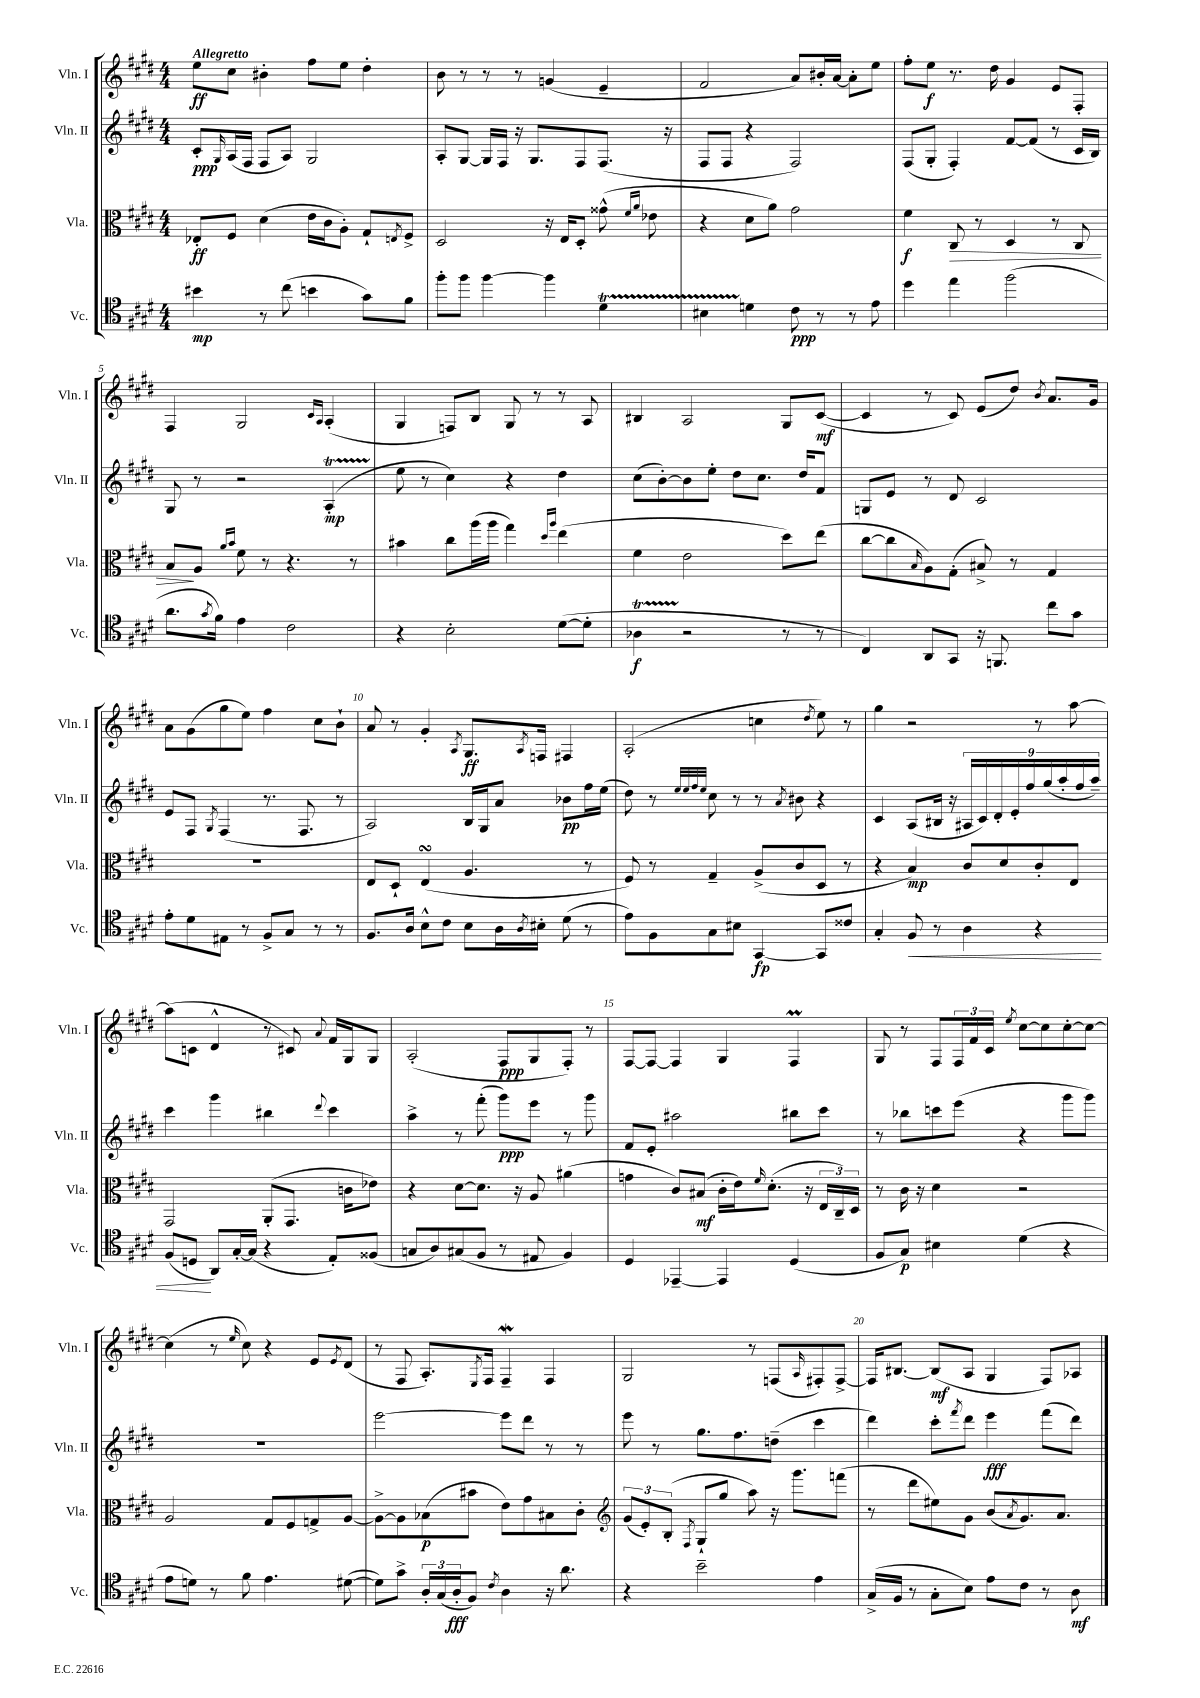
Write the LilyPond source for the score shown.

<<
\new StaffGroup <<
\new Staff = "s0" \with { instrumentName = "Vln. I" shortInstrumentName = "Vln. I" } {
    \clef treble \key e \major \numericTimeSignature \time 4/4 \tempo "Allegretto"
    e''8\ff cis''8 bis'4-. fis''8 e''8 dis''4-. |
    b'8 r8 r8 r8 g'4( e'4-- |
    fis'2 a'8) bis'16-. a'16~ a'8-. e''8 |
    fis''8-. e''8\f r8. dis''16 gis'4 e'8 fis8-. |
    fis4 gis2 \grace { cis'16 a16 } a4-.( |
    gis4 f8) b8 gis8 r8 r8 a8 |
    bis4 a2 gis8 cis'8~\mf( |
    cis'4 r8 cis'8) e'8( dis''8) \acciaccatura { b'8 } a'8. gis'16 |
    a'8 gis'8( gis''8 e''8) fis''4 cis''8 b'8-! |
    a'8 r8 gis'4-. \acciaccatura { a8 } gis8.\ff \acciaccatura { a8 } f16 fis4 |
    a2-.( c''4 \acciaccatura { dis''8 } e''8) r8 |
    gis''4 r2 r8 a''8~ |
    a''8( c'8 dis'4-^ r8 cis'8) \appoggiatura { a'8 } fis'16 gis16 gis8 |
    a2-.( fis8\ppp gis8 fis8-.) r8 |
    fis8~ fis8~ fis4 gis4 fis4\prall |
    gis8 r8 fis8 \tuplet 3/2 { fis16 fis'16 cis'16 } \acciaccatura { e''8 } cis''8~ cis''8 cis''8~-. cis''8~ |
    cis''4( r8 \grace { e''16 } cis''8) r4 e'8 \acciaccatura { e'8 } dis'8( |
    r8 fis8 a8.-.) \acciaccatura { e8 } fis16 fis4--\mordent fis4 |
    gis2 r8 f8( \grace { a16 } fis8-.) fis8~-> |
    fis16 bis8.~ bis8\mf( a8 gis4 fis8) aes8 \bar "|." |
}
\new Staff = "s1" \with { instrumentName = "Vln. II" shortInstrumentName = "Vln. II" } {
    \clef treble \key e \major \numericTimeSignature \time 4/4
    cis'8-.\ppp \grace { gis16 } a16( fis16 fis8 a8) gis2 |
    a8-. gis8~ gis16 fis16 r16 gis8. fis8 fis8.( r16 |
    fis8 fis8 r4 fis2) |
    fis8( gis8-. fis4-.) fis'8~ fis'8( r8 cis'16 b16) |
    gis8 r8 r2 a4-.\startTrillSpan\mp( |
    e''8\stopTrillSpan r8 cis''4) r4 dis''4 |
    cis''8( b'8~-.) b'8 e''8-. dis''8 cis''8. dis''16 fis'8 |
    g8 e'8 r8 dis'8 cis'2 |
    e'8 fis8 \acciaccatura { gis8 } fis4( r8. fis8. r8 |
    a2) b16 gis16 a'8 bes'8\pp fis''16 e''16( |
    dis''8) r8 \grace { e''32 e''32 fis''32 e''32 } cis''8 r8 r8 \acciaccatura { a'8 } bis'8 r4 |
    cis'4 a8( bis16 r16 \tuplet 9/8 { ais16 cis'16) dis'16-. e'16-. fis''16 gis''16( a''16-. fis''16 a''16--) } |
    cis'''4 gis'''4 bis''4 \appoggiatura { dis'''8 } cis'''4 |
    a''4-> r8 fis'''8-.( gis'''8\ppp) e'''8 r8 gis'''8 |
    fis'8 e'8-. ais''2 bis''8 cis'''8 |
    r8 bes''8 c'''8 e'''8( r4 gis'''8 gis'''8) |
    R1 |
    e'''2~ e'''8 dis'''8 r8 r8 |
    e'''8 r8 gis''8. fis''8. d''8--( cis'''4 |
    dis'''4) cis'''8-. \acciaccatura { fis'''8 } dis'''8 e'''4\fff fis'''8( dis'''8) \bar "|." |
}
\new Staff = "s2" \with { instrumentName = "Vla." shortInstrumentName = "Vla." } {
    \clef alto \key e \major \numericTimeSignature \time 4/4
    ees8-.\ff fis8 dis'4( e'16 cis'16 a8-.) gis8-! \acciaccatura { e8 } fis8-> |
    dis2 r16 e16 dis8-. gisis'8-^( \grace { fis'16 a'16 } ees'8 |
    r4 dis'8 a'8) gis'2 |
    fis'4\f cis8\> r8 dis4 r8 cis8 |
    b8\! a8 \grace { a'16 b'16 } fis'8 r8 r4. r8 |
    bis'4 cis''8 a''16( a''16 gis''4) \grace { dis''16 a''16 } e''4( |
    fis'4 e'2 dis''8) e''8( |
    cis''8~ cis''8 \grace { b16 } a8) gis8-.( bis8->) r8 gis4 |
    R1 |
    e8 dis8-! e4\turn( a4. r8 |
    fis8) r8 gis4-- a8->( cis'8 dis8 r8 |
    r4 b4\mp) cis'8 dis'8 cis'8-. e8 |
    gis,2 a,8-.( gis,8. c'16 ees'8) |
    r4 dis'8~ dis'8. r16 a8 ais'4( |
    g'4 cis'8) bis8\mf( cis'16-. e'16) \grace { fis'16 } dis'8.-.( r16 \tuplet 3/2 { e16 cis16--) dis16 } |
    r8 cis'16 r16 dis'4 r2 |
    a2 gis8 fis8 g8-> a8~ |
    a8~-> a8 bes8\p( bis'8 e'8) gis'8 bis8 cis'8-. |
    \clef treble \tuplet 3/2 { gis'8( e'8-.) b8-.( } \acciaccatura { fis8 } gis8-! gis''8 a''8) r16 gis'''8. f'''8( |
    r8 dis'''8 eis''8) gis'8 b'8( \acciaccatura { a'8 } gis'8.) a'8. \bar "|." |
}
\new Staff = "s3" \with { instrumentName = "Vc." shortInstrumentName = "Vc." } {
    \clef tenor \key e \major \numericTimeSignature \time 4/4
    bis'4\mp r8 cis''8( b'4 gis'8) fis'8 |
    fis''8-. fis''8 fis''4~ fis''4 dis'4\startTrillSpan |
    bis4 d'4\stopTrillSpan cis'8\ppp r8 r8 e'8 |
    dis''4 e''4 fis''2( |
    a'8. \acciaccatura { gis'8 } fis'16) e'4 cis'2 |
    r4 b2-. dis'8~( dis'8-. |
    aes4\startTrillSpan\f r2\stopTrillSpan r8 r8 |
    cis4) a,8 gis,8 r16 f,8. cis''8 gis'8 |
    e'8-. dis'8 eis8 r8 fis8-> gis8 r8 r8 |
    fis8. a16 b8-^ cis'8 b8 a16 \acciaccatura { a8 } bis16-. dis'8( r8 |
    e'8) fis8 gis8 bis8 gis,4~\fp gis,8 cisis'8 |
    gis4-. fis8\< r8 a4 r4 |
    fis8( d8\! a,8) gis16~-. gis16( r4 e8-.) fisis8( |
    g8 a8) gis8( fis8 r8 eis8 fis4) |
    dis4 ees,4~-- ees,4 dis4( |
    fis8 gis8\p) bis4 dis'4( r4 |
    e'8 d'8) r8 fis'8 e'4. dis'8~( |
    dis'8) gis'8-> \tuplet 3/2 { a16-. gis16( a16-.\fff } fis8) \acciaccatura { cis'8 } a4 r16 a'8. |
    r4 b'2-- e'4 |
    gis16->( fis16 r8 gis8-. b8) e'8 cis'8 r8 a8\mf \bar "|." |
}
>>
>>
\layout { \context { \Score \override BarNumber.break-visibility = ##(#f #t #t) barNumberVisibility = #(every-nth-bar-number-visible 5) } }
